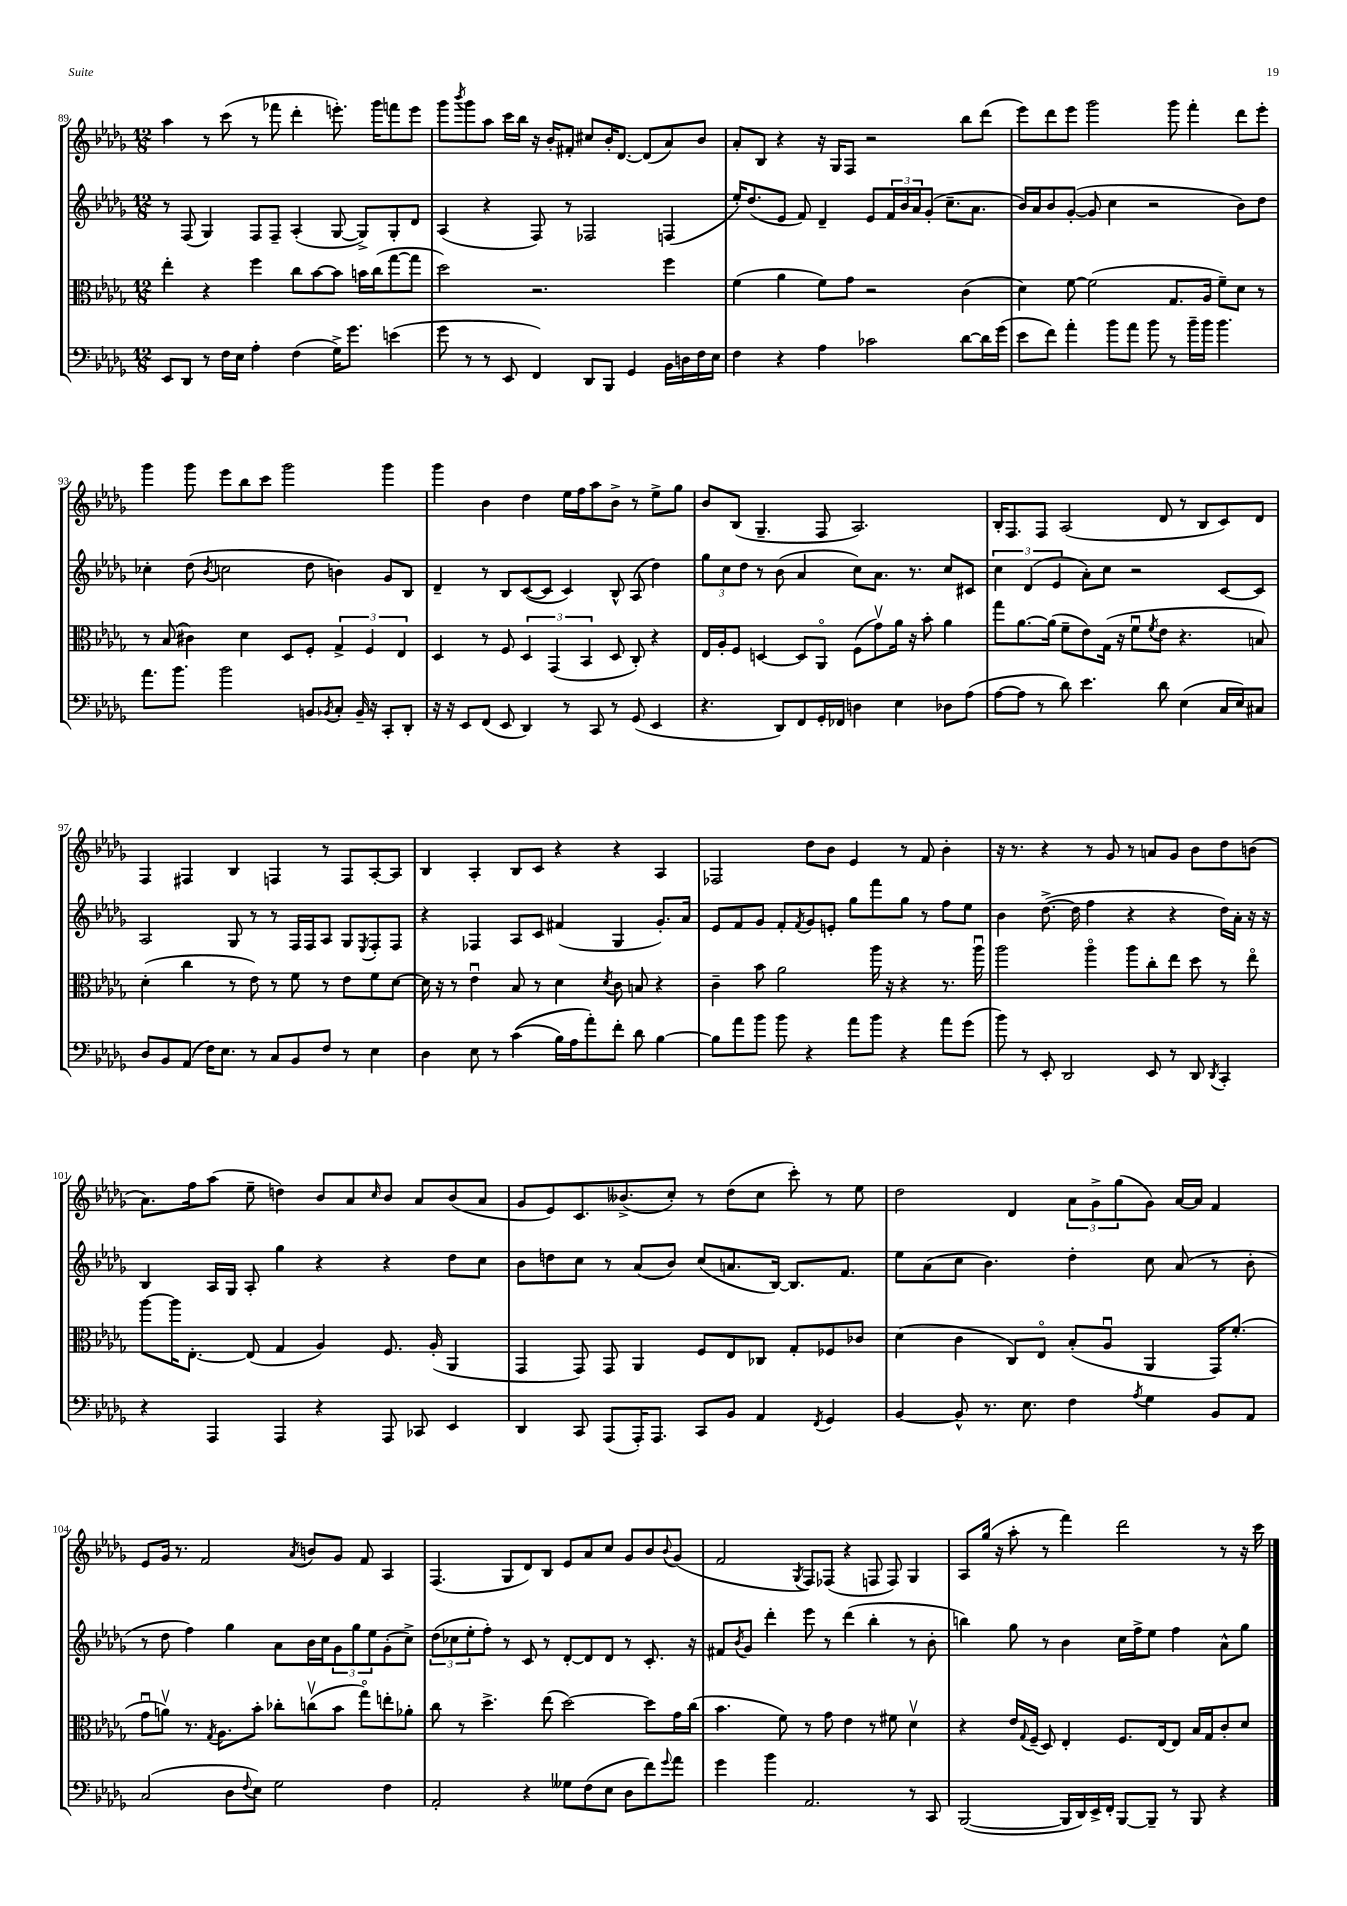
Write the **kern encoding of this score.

**kern	**kern	**kern	**kern
*part4	*part3	*part2	*part1
*staff4	*staff3	*staff2	*staff1
*clefF4	*clefC3	*clefG2	*clefG2
*k[b-e-a-d-g-]	*k[b-e-a-d-g-]	*k[b-e-a-d-g-]	*k[b-e-a-d-g-]
*M12/8	*M12/8	*M12/8	*M12/8
=89	=89	=89	=89
8EE-/L	4ee-'\	8r	4aa-\
8DD-/J	.	(8F/	.
8r	4r	4G-/)	8r
16F\LL	.	.	(8ccc\
16E-\JJ	.	.	.
4A-'\	4ff\	8F/L	8r
.	.	8F~/J	8fff-X\
(4F\	8cc\L	(4A-'/	4ddd-'\
.	[8b-\	.	.
16G-^\KL)	8b-\J]	[8G-/	8.eeen'\)
8.g-\J	.	.	.
.	16bn\LL	8G-^/L])	.
.	(16cc\J	.	16ggg-\KL
(4en\	[8gg-\	8G-'/	8fffn\
.	8gg-\J]	8d-/J	8eee\J
=90	=90	=90	=90
8g-\	2dd-\)	(4A-/	8ggg-\L
.	.	.	8qbbb-/
8r	.	.	8ggg-\
8r	.	4r	8aa-\J
8EE-/	.	.	16ccc\LL
.	.	.	16bb-\JJ
4FF/)	2.r	8F/)	16r
.	.	.	16b-'/KL
.	.	8r	8f#X'/J
8DD-/L	.	2F-X/	8cc#X/L
8BBB-/J	.	.	16b-'/K
.	.	.	[8.d-/J
4GG-/	.	.	.
.	.	.	(8d-/L]
16BB-\LL	4ff\	(4Fn/	8a-/)
16Dn\	.	.	.
16F\	.	.	8b-/J
16E-\JJ	.	.	.
=91	=91	=91	=91
4F\	(4f\	16ee-'/KL)	8a-'/L
.	.	(8.dd-/	.
.	.	.	8B-/J
4r	4a-\	8e-/J	4r
.	.	8f/)	.
4A-\	8f\L)	4d-~/	16r
.	.	.	16G-/KL
.	8g-\J	.	8F/J
2c-X\	2r	8e-/L	2r
.	.	24f/L	.
.	.	24b-/	.
.	.	24a-/J	.
.	.	(8g-'/J	.
.	.	8.cc~\L	.
[8d-\L	(4c\	.	8bb-\L
.	.	8.a-\J	.
16d-\L]	.	.	(8ddd-\J
(16g-\JJ	.	.	.
=92	=92	=92	=92
8e-\L	4d-\)	16b-/LL)	8eee-\L)
.	.	16a-/J	.
8f\J)	.	8b-/	8ddd-\
4a-'\	[8f\	([8g-'/J	8eee-\J
.	(2f\]	8g-/]	2ggg-\
8b-\L	.	4cc\	.
8a-\J	.	.	.
8b-\	.	2r	.
8r	8.G-/L	.	8ggg-\
16b-~\LL	.	.	4fff'\
16b-\JJ	16A-/Jk	.	.
4.b-\	8f~\L)	.	.
.	8d-\J	8b-\L)	8ddd-\L
.	8r	8dd-\J	8eee-'\J
!!LO:LB:g=z
=93	=93	=93	=93
8.a-\L	8r	4cc-X'\	4ggg-\
.	(8B-/	.	.
8.b-\J	.	.	.
.	4c#X\)	(8dd-\	8ggg-\
.	.	8qb-/	.
2b-\	.	2ccn\	8eee-\L
.	4d-\	.	8bb-\
.	.	.	8ccc\J
.	8D-/L	.	2ggg-\
8BBn/L	8F'/J	8dd-\	.
8qBB-X/	.	.	.
8C'/J	6G-^/	4bn\)	.
16BB-~/	.	.	.
.	6F/	.	.
16r	.	.	.
8CC'/L	.	8g-/L	4ggg-\
.	6E-/	.	.
8DD-'/J	.	8B-/J	.
=94	=94	=94	=94
16r	4D-/	4d-~/	4ggg-\
16r	.	.	.
8EE-/L	.	.	.
(8FF/J	8r	8r	4b-\
8EE-/	8F/	8B-/L	.
4DD-/)	6D-/	([8c/	4dd-\
.	.	8c/J]	.
.	(6GG-/	.	.
8r	.	4c/)	16ee-\LL
.	.	.	16ff\J
.	6BB-/	.	.
8CC/	.	.	8aa-\
8r	8D-/	8B-^^/	8b-^\J
(8GG-/	8C'/)	(8A-/	8r
4EE-/	4r	4dd-\)	8ee-^\L
.	.	.	8gg-\J
=95	=95	=95	=95
4.r	16E-/LL	12gg-\L	8b-/L
.	16A-'/J	.	.
.	.	12cc\	.
.	8F/J	.	(8B-/J
.	.	12dd-\J	.
.	[4Dn/	8r	4.G-~/
8DD-/L)	.	(8b-\	.
8FF/	8D/L]	4a-/	.
16GG-'/L	8AA-/J	.	8F/
16FF-X/JJ	.	.	.
4Dn\	(8F\L	8cc\L)	2.A-/)
.	8g-v\)	8.a-\J	.
4E-\	16a-\Jk	.	.
.	16r	8.r	.
.	8b-'\	.	.
8D-X\L	4a-\	8cc/L	.
(8A-\J	.	8c#X/J	.
=96	=96	=96	=96
[8A-\L	8gg-\L	6cc\	16B-'/KL
.	.	.	8.F/
8A-\J]	[8.a-\	.	.
.	.	(6d-/	.
8r	.	.	8F/J
.	(16a-\Jk]	.	.
.	.	6e-/	.
8d-\)	8f~\L	.	(2A-/
4.e-\	8e-\)	8a-'\L)	.
.	(16G-\Jk	8cc\J	.
.	16r	.	.
.	8fu\L	2r	.
.	8qf/	.	.
8d-\	8e-\J	.	8d-/
(4E-\	4.r	.	8r
.	.	.	8B-/L
16C/LL	.	[8c/L	8c/)
16E-/J)	.	.	.
8C#X/J	8Bn/)	8c/J]	8d-/J
!!LO:LB:g=z
=97	=97	=97	=97
8D-/L	(4d-'\	2A-/	4F/
8BB-/	.	.	.
(8AA-/J	4cc\	.	4F#X/
16F\KL)	.	.	.
8.E-\J	.	.	.
.	8r	8G-/	4B-/
8r	8e-\)	8r	.
8C/L	8r	8r	4Fn/
8BB-/	8f\	16F/LL	.
.	.	16F/J	.
8F/J	8r	8A-/J	8r
8r	8e-\L	8G-/L	8F/L
.	.	8qE-/	.
4E-\	8f\	8F'/	[8A-'/
.	[8d-\J	8F/J	8A-/J]
=98	=98	=98	=98
4D-\	16d-\]	4r	4B-/
.	16r	.	.
.	8r	.	.
8E-\	4e-u\	4F-X/	4A-'/
8r	.	.	.
((4c\	8B-/	8A-/L	8B-/L
.	8r	8c/J	8c/J
16B-\LL)	4d-\	(4f#X/	4r
16A-\J	.	.	.
8a-'\)	.	.	.
.	8qd-/	.	.
8f'\J	8c\	4G-/	4r
8d-\	8Bn/	.	.
[4B-\	4r	8.g-'/L)	4A-/
.	.	16a-/Jk	.
=99	=99	=99	=99
8B-\L]	4c~\	8e-/L	2F-X/
8a-\	.	8f/	.
8b-\J	8b-\	8g-/J	.
8b-\	2a-\	8f'/L	.
.	.	8qf/	.
4r	.	8g-/	8dd-\L
.	.	8en'/J	8b-\J
8a-\L	.	8gg-\L	4e-/
8b-\J	16aa-\	8fff\	.
.	16r	.	.
4r	4r	8gg-\J	8r
.	.	8r	8f/
8a-\L	8.r	8ff\L	4b-'\
(8g-\J	.	8ee-\J	.
.	16aa-u\	.	.
=100	=100	=100	=100
8b-\)	2aa-\	4b-\	16r
.	.	.	8.r
8r	.	.	.
8EE-'/	.	([8.dd-^\	4r
2DD-/	.	.	.
.	.	16dd-\]	.
.	4aa-\	4ff\	8r
.	.	.	8g-/
.	8aa-\L	4r	8r
8EE-/	8cc'\	.	8an/L
8r	8ee-\J	4r	8g-/J
8DD-/	8dd-\	.	8b-\L
8qDD-/	.	.	.
4CC'/	8r	16dd-\LL)	8dd-\
.	.	16a-'\JJ	.
.	8ee-\	16r	(8bn\J
.	.	16r	.
!!LO:LB:g=z
=101	=101	=101	=101
4r	[8aa-\L	4B-/	8.a-\L)
.	16aa-\K]	.	.
.	[8.E-'\J	.	16ff\k
4AAA-/	.	16A-/LL	(8aa-\J
.	.	16G-/JJ	.
.	(8E-/]	8A-'/	8ee-~\
4AAA-/	4G-/	4gg-\	4ddn\)
4r	4A-/)	4r	8b-/L
.	.	.	8a-/
.	.	.	16qqcc/
8AAA-/	8.F/	4r	8b-/J
8CC-X/	.	.	8a-/L
.	(16A-'/	.	.
4EE-/	4AA-/	8dd-\L	(8b-/
.	.	8cc\J	8a-/J
=102	=102	=102	=102
4DD-/	4GG-/	8b-\L	8g-/L
.	.	8ddn\	8e-/)
8CC/	8GG-/)	8cc\J	8.c/
(8AAA-/L	8GG-/	8r	.
.	.	.	(8.b--X^/
16AAA-'/K)	4AA-/	(8a-/L	.
8.AAA-/J	.	.	.
.	.	8b-/J)	8cc'/J)
8CC/L	8F/L	(8cc/L	8r
8BB-/J	8E-/	8.an/	(8dd-\L
4AA-/	8C-X/J	.	8cc\J
.	.	[16B-/Jk)	.
.	8G-'/L	8.B-/L]	8ccc'\)
8qFF/	.	.	.
4GG-/	8F-X/	.	8r
.	.	8.f/J	.
.	8c-X/J	.	8ee-\
=103	=103	=103	=103
[4BB-/	(4d-\	8ee-\L	2dd-\
.	.	(8a-\	.
8BB-^^/]	4c\	8cc\J	.
8.r	.	4.b-\)	.
.	8C/L)	.	4d-/
8.E-\	.	.	.
.	8E-/J	.	.
4F\	(8B-'/L	4dd-'\	12a-\L
.	.	.	12g-^\
.	8A-u/J	.	.
.	.	.	(12gg-\
8qA-/	.	.	.
4G-\	4AA-/	8cc\	8g-\J)
.	.	(8a-/	[16a-/LL
.	.	.	16a-/JJ]
8BB-/L	16GG-/KL)	8r	4f/
.	(8.f'/J	.	.
8AA-/J	.	8b-'\	.
!!LO:LB:g=z
=104	=104	=104	=104
(2C/	8g-u\L	8r	8e-/L
.	8anv\J)	8dd-\	16g-/Jk
.	.	.	8.r
.	8.r	4ff\)	.
.	.	.	2f/
.	8qG-/	.	.
.	8.A-\L	.	.
8D-\L	.	4gg-\	.
8qqF/	.	.	.
8E-\J)	8b-'\J	.	.
2G-\	8cc-X'\L	8a-\L	.
.	.	.	8qa-/
.	(8ccnv\	16b-\L	8bn/L
.	.	16cc\J	.
.	8b-\J	12g-\	8g-/J
.	.	12gg-\	.
.	8gg-\L)	.	8f/
.	.	12ee-\	.
4F\	8een'\	(8g-'\	4A-/
.	8a-X'\J	8cc^\J)	.
=105	=105	=105	=105
2AA-'/	8cc\	(12dd-\L	(4.F/
.	.	12cc-X\	.
.	8r	.	.
.	.	12ee-'\	.
.	4.dd-^\	8ff'\J)	.
.	.	8r	8G-/L
4r	.	8c/	8d-/)
.	(8ee-\	8r	8B-/J
8G--X\L	[2dd-\)	[8d-'/L	8e-/L
(8F\	.	8d-/]	8a-/
8E-\J	.	8d-/J	8cc/J
8D-\L	.	8r	8g-/L
8f\)	8dd-\L]	8.c'/	8b-/
8qqg-/	.	.	8qqb-/
8a-\J	16g-\L	.	(8g-/J
.	(16cc\JJ	16r	.
=106	=106	=106	=106
4g-\	4.b-\	8f#X/L	2f/
.	.	8qb-/	.
.	.	8g-/J	.
4b-\	.	4ddd-'\	.
.	8f\)	.	.
.	.	.	8qG-/
2.AA-/	8r	8eee-\	8F/L)
.	8g-\	8r	(8F-X/J
.	4e-\	(4ddd-\	4r
.	8r	4bb-'\	8Fn/
.	8f#X\	.	8F/)
8r	4d-v\	8r	4G-/
8CC/	.	8b-'\	.
=107	=107	=107	=107
([2BBB-/	4r	4bbn\)	8A-/L
.	.	.	(16gg-/Jk
.	.	.	16r
.	16e-/LL	8gg-\	8aa-'\
.	8qqG-/	.	.
.	(16F~/JJ	.	.
.	8D-/)	8r	8r
16BBB-/LL]	4E-'/	4b-\	4fff\)
16DD-/)	.	.	.
16EE-^/	.	.	.
16FF'/JJ	.	.	.
[8BBB-/L	8.F/L	16cc\LL	2ddd-\
.	.	16ff^\J	.
8BBB-~/J]	.	8ee-\J	.
.	[16E-/k	.	.
8r	8E-/J]	4ff\	.
8BBB-/	16B-/LL	.	.
.	16G-/J	.	.
4r	8c'/	8a-^^\L	8r
.	8d-/J	8gg-\J	16r
.	.	.	16ccc\
==	==	==	==
*-	*-	*-	*-
